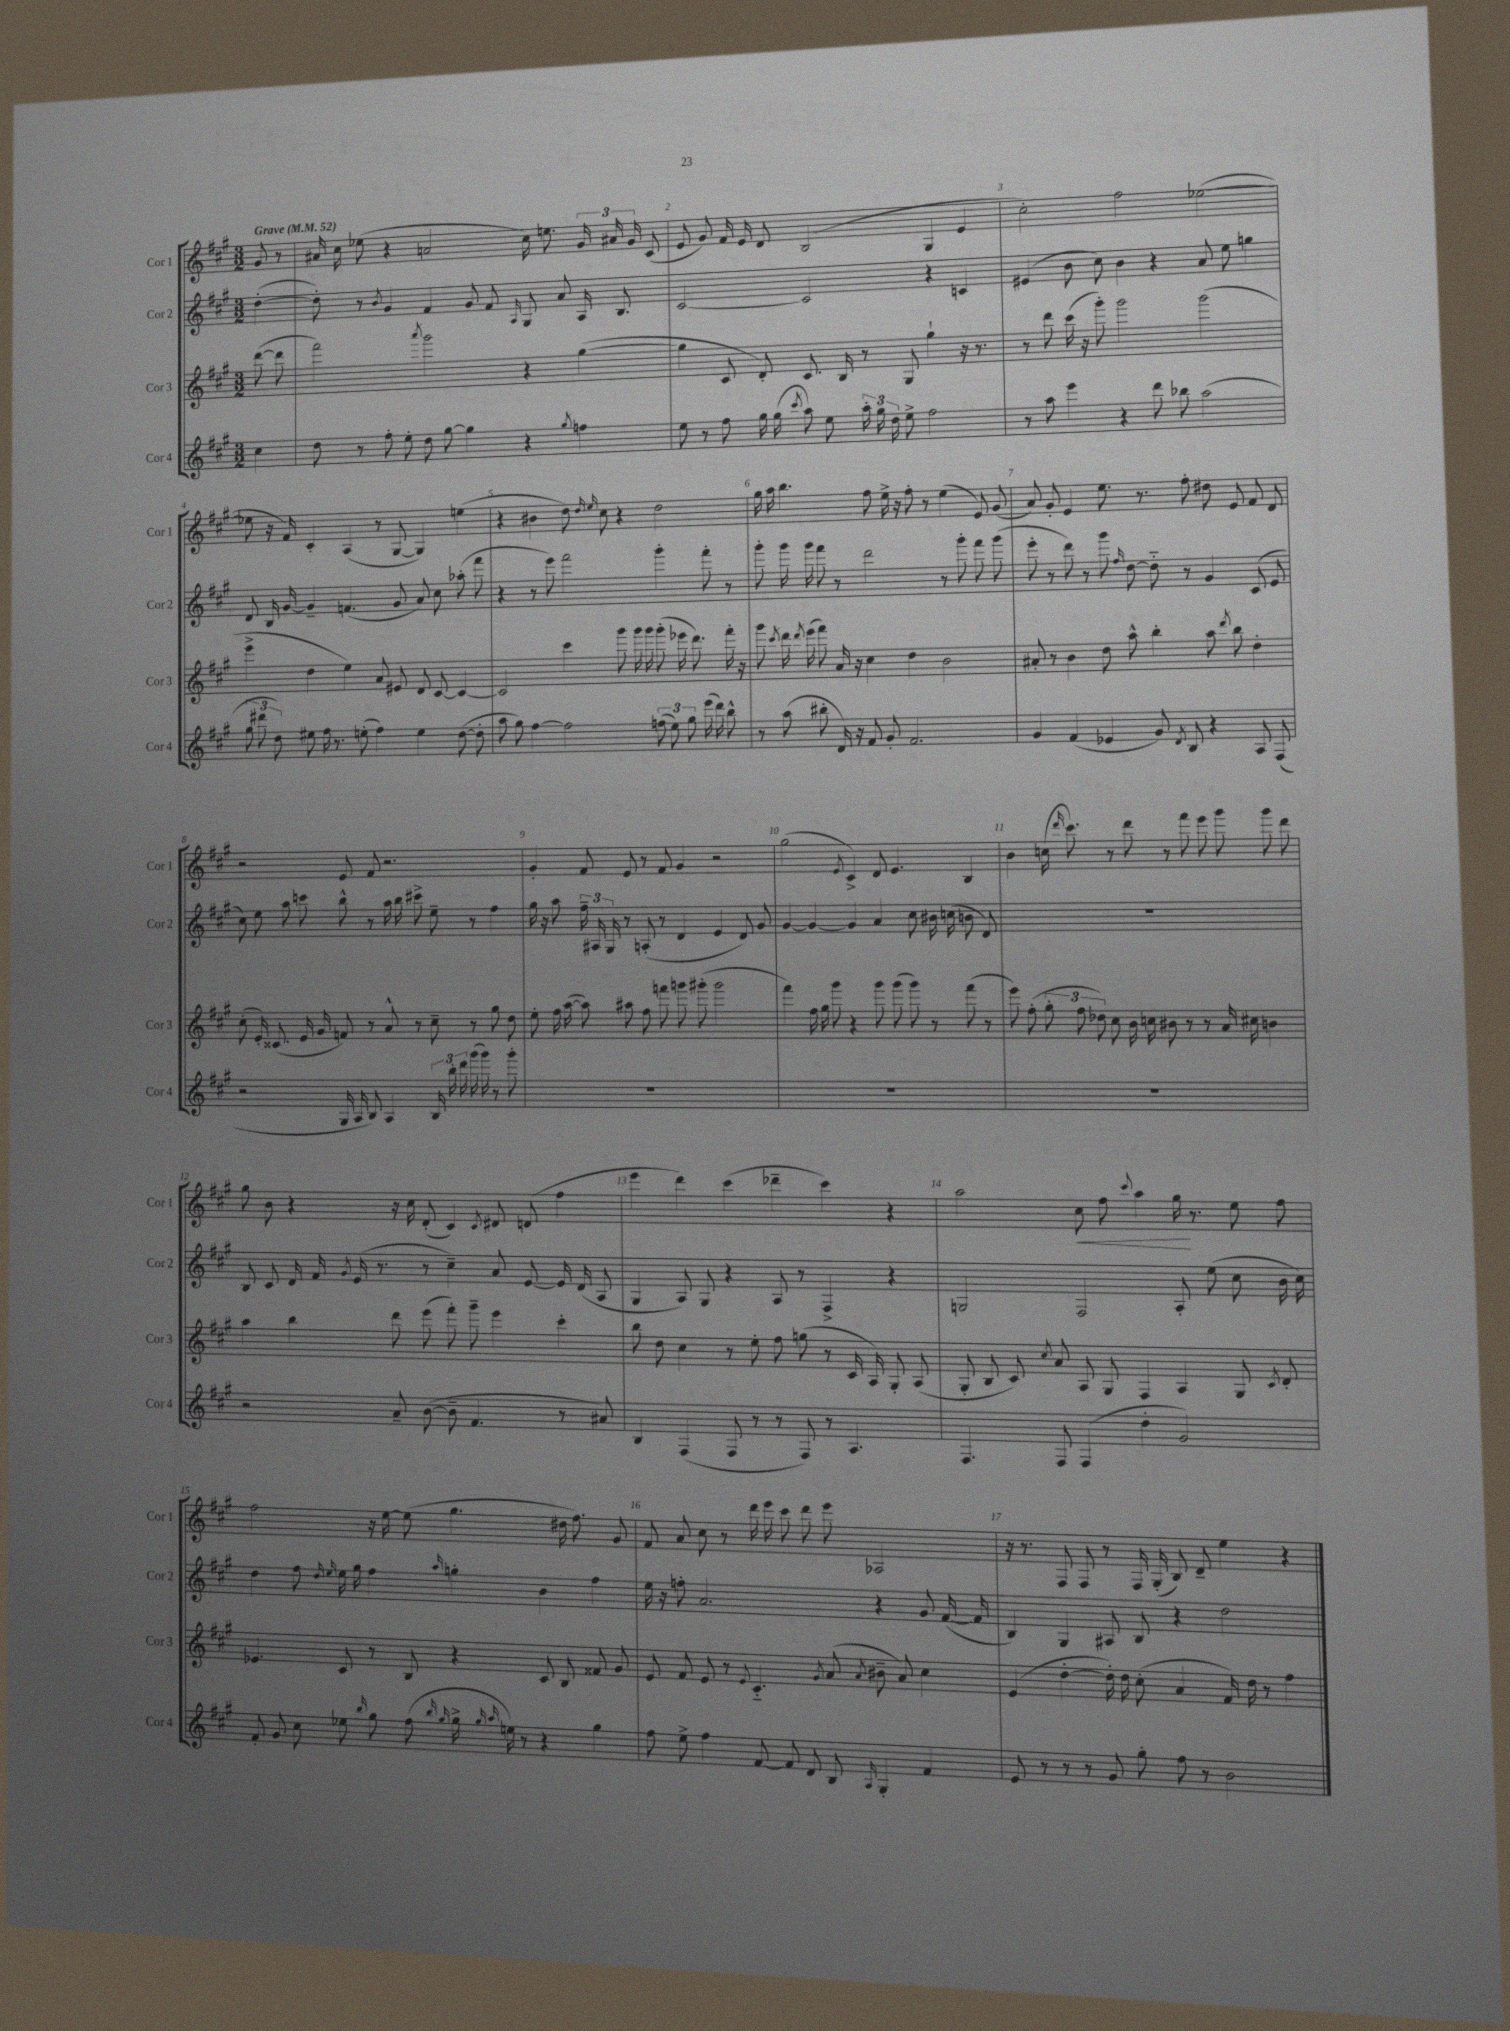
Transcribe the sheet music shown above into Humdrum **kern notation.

**kern	**kern	**kern	**kern	**dynam
*part4	*part3	*part2	*part1	*part1
*staff4	*staff3	*staff2	*staff1	*staff1
*I"Cor 4	*I"Cor 3	*I"Cor 2	*I"Cor 1	*
*I'Cor 4	*I'Cor 3	*I'Cor 2	*I'Cor 1	*
*clefG2	*clefG2	*clefG2	*clefG2	*
*k[f#c#g#]	*k[f#c#g#]	*k[f#c#g#]	*k[f#c#g#]	*
*M3/2	*M3/2	*M3/2	*M3/2	*
*MM52	*MM52	*MM52	*MM52	*
=	=	=	=	=
!	!	!	!LO:TX:a:B:t=Grave	!
4cc#\	([8ddd\	([4dd'\	8g#/	.
.	8ddd\]	.	8r	.
=1	=1	=1	=1	=1
8dd\	2fff#\)	8dd'\])	16a#X/	.
.	.	.	16cc#\	.
8r	.	8r	(8ee-X\	.
.	.	8qb/	.	.
8ff#'\	.	4g#/	4r	.
8ee'\	.	.	.	.
.	8qaaa/	.	.	.
8dd\	2ggg#\	4f#/	2an/	.
[8gg#\	.	.	.	.
4gg#\]	.	8g#/	.	.
.	.	8f#/	.	.
.	.	16qqA/	.	.
4r	4r	8G#/	16cc#\)	.
.	.	.	8.een\	.
.	.	8a/	.	.
8qgg#/	.	.	.	.
4ffn\	([4gg#\	16A/	24g#/	.
.	.	.	24a#X/	.
.	.	8.B/	.	.
.	.	.	24g#/	.
.	.	.	(8c#/	.
=2	=2	=2	=2	=2
8ee\	4gg#\]	[2c#/	8e/	.
8r	.	.	8g#/)	.
8ff#\	8c#/	.	16f#/	.
.	.	.	16e/	.
16gg#\	8d'/)	.	8d/	.
(16gg#\	.	.	.	.
8qccc#/	.	.	.	.
8aa\)	8.c#/	2c#/]	(2B/	.
8ee\	.	.	.	.
.	16B/	.	.	.
24aa'\	8r	.	.	.
24gg#\	.	.	.	.
24dd\	.	.	.	.
8ee^\	8G#/	.	.	.
2ff#\	4gg#`\	4r	4G#/	.
.	16r	4cn/	4e/	.
.	8.r	.	.	.
=3	=3	=3	=3	=3
8r	8r	(4e#X/	2cc#'\)	.
8aa\	8ddd\	.	.	.
4eee\	(16ccc#\	8b\	.	.
.	16r	.	.	.
.	8ggg#'\)	8cc#\)	.	.
4r	2ggg#\	4b\	2ff#\	.
8ddd\	.	4r	.	.
8bb-X\	.	.	.	.
(2aa\	(2ggg#\	8a/	([2ee-X\	.
.	.	8ee\	.	.
.	.	4ggn\	.	.
!!LO:LB:g=z
=4	=4	=4	=4	=4
12gg#\	4eee^\	8d/	8ee-X\]	.
12ddd#X\	.	.	.	.
.	.	16B/	16r	.
12dd\)	.	.	.	.
.	.	[16g#/	16f#/)	.
8ee#X\	4dd\	4g#~/]	4c#'/	.
16ff#\	.	.	.	.
8.r	.	.	.	.
.	4ee\)	(4.fn/	(4A/	.
(8een'\	.	.	.	.
4ff#\)	8a/	.	8r	.
.	8e#X/	8g#/	[8G#/	.
4ee\	8d/	8a/)	4G#/])	.
.	[8c#/	8cc#\	.	.
([8dd\	4c#/_	(8aa-X'\	(4een\	.
8dd'\]	.	8fff#\	.	.
=5	=5	=5	=5	=5
8aa\	2c#/]	4r	4r	.
8gg#\)	.	.	.	.
[4ff#\	.	8r	4b#X\	.
.	.	8eee\)	.	.
2ff#\]	4ccc#\	2fff#\	8dd\)	.
.	.	.	16qqdd/	.
.	.	.	16qqee/	.
.	.	.	8cc#\	.
.	8ggg#\	.	4r	.
.	16ggg#\	.	.	.
.	16ggg#\	.	.	.
(12ffn\	(8ggg#'\	4ggg#'\	2dd\	.
12ee\)	.	.	.	.
.	16eee-X\	.	.	.
12gg#\	.	.	.	.
.	8.ddd\)	.	.	.
(16eee\	.	8fff#'\	.	.
16ddd\)	.	.	.	.
8bb^^\	16fff#'\	8r	.	.
.	16r	.	.	.
=6	=6	=6	=6	=6
8r	8ggg#\	8ggg#'\	16gg#\	.
.	.	.	16aa\	.
.	8qccc#/	.	.	.
(8aa\	16ddd\	16ggg#\	4.bb\	.
.	8qddd/	.	.	.
.	(16eee\	16ggg#\	.	.
8bb#X'\	8fff#\)	8fff#\	.	.
16d/)	16a/	8r	.	.
16r	16r	.	.	.
8f#/	4cc#\	2ddd\	8ff#\	.
8g#'/	.	.	16ee^\	.
.	.	.	16r	.
2.f#/	4dd\	.	8ff#'\	.
.	.	.	8r	.
.	2b\	8r	(4ee\	.
.	.	8ggg#'\	.	.
.	.	8fff#\	8e/)	.
.	.	(8ggg#\	(8g#/	.
=7	=7	=7	=7	=7
4g#/	8a#X'/	8eee'\	8a/)	.
.	8r	8r	8g#'/	.
(4f#/	4b\	8ddd\)	4e/	.
.	.	8r	.	.
4e-X/	8dd\	8ggg#\	8.ee\	.
.	.	16qqff#/	.	.
.	8aa^^\	[8dd\	.	.
.	.	.	8.r	.
8g#/)	4bb'\	8dd\]	.	.
8qd/	.	.	.	.
8B/	.	8r	8ff#'\	.
4r	8aa\	4g#/	8dd#X\	.
.	8qddd/	.	.	.
.	8bb\	.	8e/	.
8A/	4dd'\	(8c#/	8f#/	.
(8F#/	.	8e/	8d/	.
!!LO:LB:g=z
=8	=8	=8	=8	=8
2r	(8cc#'\	8cc#\)	2r	.
.	16e'/)	8ee\	.	.
.	(8.c##X/	.	.	.
.	.	8aa\	.	.
.	16e/	8cccn\	.	.
.	16g#/	.	.	.
16G#/	8fn/)	8bb^^\	8e/	.
16A/	.	.	.	.
8B/)	8r	8r	8f#/	.
4A/	8a^^/	16aa\	2.r	.
.	.	16bb\	.	.
.	8r	8ccc#X^\	.	.
24B/	8cc#~\	8ee~\	.	.
24bb'\	.	.	.	.
24ddd\	.	.	.	.
(16ggg#\	8r	8r	.	.
16ggg#\)	.	.	.	.
8r	8gg#\	4ff#\	.	.
8ggg#'\	8dd\	.	.	.
=9	=9	=9	=9	=9
1.r	8ee'\	16gg#\	4g#'/	.
.	.	16r	.	.
.	16ff#\	8aa\	.	.
.	([16aa\	.	.	.
.	8aa\])	24ff#~\	8f#/	.
.	.	24A#X/	.	.
.	.	24G#/	.	.
.	8aa#X\	8r	8e/	.
.	8ff#\	(8An'/	8r	.
.	8fffn\	8r	8f#/	.
.	8gggn\	4d/	4g#/	.
.	(8ggg#X'\	.	.	.
.	2ggg#\	4e/	2r	.
.	.	8d/)	.	.
.	.	8g#/	.	.
=10	=10	=10	=10	=10
1.r	4fff#\)	[4g#/	(2gg#\	.
.	16ff#\	4g#/_	.	.
.	16gg#\	.	.	.
.	8ggg#\	.	.	.
.	.	.	8qe/	.
.	4r	4g#/]	4c#^/)	.
.	8ggg#\	4a/	8d/	.
.	(8ggg#\	.	4.e/	.
.	8ggg#\)	8cc#\	.	.
.	8r	16b#X\	.	.
.	.	(16ccn\	.	.
.	(8fff#\	8bn\	4B/	.
.	8r	8d/)	.	.
=11	=11	=11	=11	=11
1.r	8eee\)	1.r	4b\	.
.	(8ff#'\	.	.	.
.	12gg#'\	.	(16ccn\	.
.	.	.	16qqddd/	.
.	.	.	8.ccc#\)	.
.	12ff#\	.	.	.
.	12dd-X\)	.	.	.
.	8cc#\	.	8r	.
.	16b\	.	8ddd\	.
.	16ccn\	.	.	.
.	8b#X\	.	8r	.
.	8r	.	8fff#\	.
.	8r	.	8eee\	.
.	16a/	.	8ggg#\	.
.	16cc#X\	.	.	.
.	4bn\	.	8ggg#\	.
.	.	.	8ddd\	.
!!LO:LB:g=z
=12	=12	=12	=12	=12
2r	4aa\	8B/	8gg#\	.
.	.	8c#/	8b\	.
.	4bb\	16d/	4r	.
.	.	16f#/	.	.
.	.	8qg#/	.	.
.	.	(16e/	.	.
.	.	8.r	.	.
8a~/	8ddd\	.	16r	.
.	.	.	16cc#\	.
([8b\	(8eee\	8r	(8d'/	.
8b~\]	8fff#'\)	4cc#~\)	4c#/)	.
4.f#/	8ggg#~\	.	.	.
.	.	.	8qc#/	.
.	4eee\	8a/	8d#X/	.
.	.	[8e/	(8dn/	.
8r	4ccc#'\	16e/]	4ff#\	.
.	.	(16d/	.	.
8a#X/)	.	8A/	.	.
=13	=13	=13	=13	=13
4B/	8bb\	4G#/	4eee\	.
.	8dd\	.	.	.
(4F#/	4cc#\	8A/)	4ddd\)	.
.	.	8G#/	.	.
8F#/	8r	4r	(4ccc#\	.
8r	8ee'\	.	.	.
8r	8ff#\	8A/	4ddd-X~\	.
8F#/)	(8ggn\	8r	.	.
8r	8r	4F#^/	4ccc#\)	.
4.A/	16c#/	.	.	.
.	16A/)	.	.	.
.	8G#'/	4r	4r	.
.	(8A/	.	.	.
=14	=14	=14	=14	=14
4.F#/	8G#'/	2Gn/	2aa\	.
.	8B/	.	.	.
.	8c#/)	.	.	.
.	8qcc#/	.	.	.
8F#/	8a/	.	.	.
!	!	!	!	!LO:HP:b
(4F#/	8A/	2F#/	8cc#\	<
.	8G#/	.	8ff#\	.
.	.	.	8qqccc#/	.
4dd'\	4F#/	.	4aa\	.
2g#/)	4A/	8A'/	16gg#\	.
.	.	.	8.r	[
.	.	(8ee\	.	.
.	8G#/	8cc#\	8ee\	.
.	8qc#/	.	.	.
.	8d'/	16b\	8ff#\	.
.	.	16cc#\)	.	.
!!LO:LB:g=z
=15	=15	=15	=15	=15
8f#'/	4.e-X/	4dd\	2ff#\	.
8g#/	.	.	.	.
8cc#\	.	8ff#\	.	.
.	.	16qqdd/	.	.
.	.	16qqee/	.	.
8ee-X\	8c#/	16ee\	.	.
.	.	16gg#\	.	.
16qqbb/	.	.	.	.
8gg#\	8r	4ff#\	16r	.
.	.	.	[16ee\	.
(8ff#\	8B/	.	(8ee\]	.
16qqbb/	.	.	.	.
16qqgg#/	.	16qqaa/	.	.
16gg#^\	4r	4ggn'\	4.gg#\	.
16qqgg#/	.	.	.	.
16qqaa/	.	.	.	.
16een\)	.	.	.	.
8r	.	.	.	.
4r	8c#/	4b\	.	.
.	8B/	.	16dd#X\	.
.	.	.	8.ff#\)	.
4gg#\	8f##X/	4ff#\	.	.
.	8g#/	.	8g#/	.
=16	=16	=16	=16	=16
8ff#\	8e/	16ee\	8f#/	.
.	.	16r	.	.
8ee^\	8f#/	8ffn'\	8a/	.
4ff#\	8e/	2.a/	8cc#\	.
.	8r	.	8r	.
.	8qqe/	.	.	.
[8f#/	4.c#/	.	16ddd\	.
.	.	.	16eee\	.
8f#/]	.	.	8ccc#\	.
8d/	.	.	8ddd\	.
.	8qg#/	.	.	.
8B/	(8a/	.	8eee\	.
16qqA/	8qa/	.	.	.
4G#'/	8b#X~\	4r	2A-X/	.
.	8a/)	.	.	.
4f#/	4cc#\	8g#/	.	.
.	.	([16f#/	.	.
.	.	16f#/]	.	.
=17	=17	=17	=17	=17
8e/	(4e/	4B/)	16r	.
.	.	.	8.r	.
8r	.	.	.	.
8r	[4dd'\	4G#/	8F#/	.
8r	.	.	8F#/	.
8g#/	16dd'\])	8A#X/	8r	.
.	16dd\	.	.	.
8gg#'\	(8cc#'\	8B/	16F#/	.
.	.	.	(16G#'/	.
8ff#\	4a/	4r	8B/)	.
8r	.	.	8d~/	.
2b\	16f#/)	2dd\	4ee\	.
.	16dd\	.	.	.
.	8r	.	.	.
.	4ff#\	.	4r	.
==	==	==	==	==
*-	*-	*-	*-	*-
